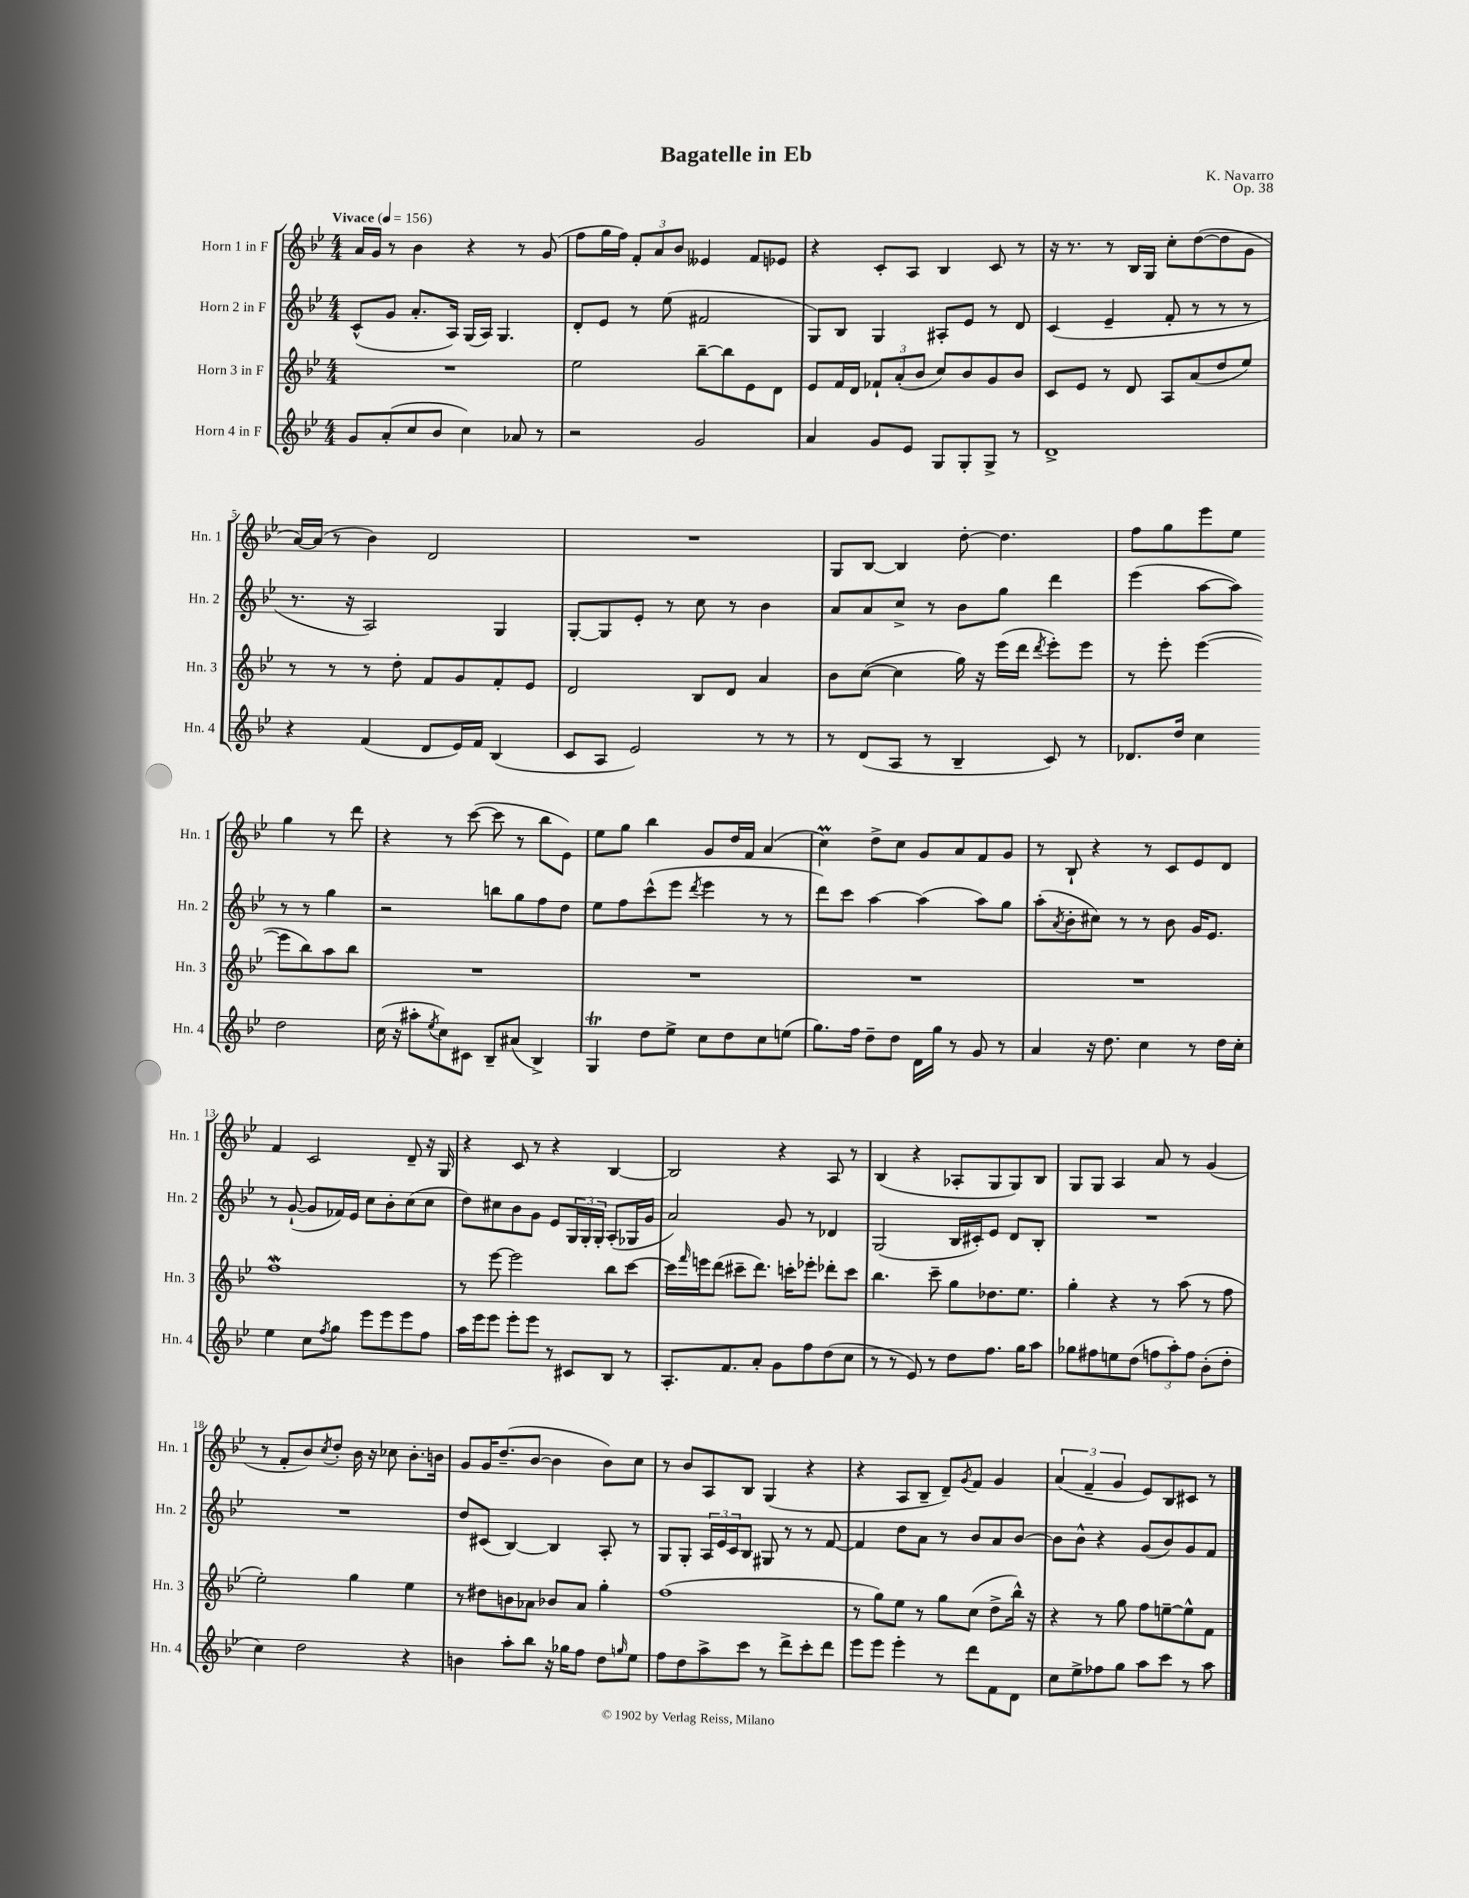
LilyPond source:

\header { title = "Bagatelle in Eb" composer = "K. Navarro" opus = "Op. 38" }
<<
\new StaffGroup <<
\new Staff = "s0" \with { instrumentName = "Horn 1 in F" shortInstrumentName = "Hn. 1" } {
    \clef treble \key bes \major \numericTimeSignature \time 4/4 \tempo "Vivace" 4 = 156
    a'16 g'16 r8 bes'4 r4 r8 g'8( |
    f''8 g''16 f''16) \tuplet 3/2 { f'8-. a'8 bes'8 } eeses'4 f'8 ees'8 |
    r4 c'8-. a8 bes4 c'8 r8 |
    r16 r8. r8 bes16 g16 c''8-. d''8~( d''8 g'8 |
    a'16~) a'16( r8 bes'4) d'2 |
    R1 |
    g8 bes8~ bes4 d''8~-. d''4. |
    f''8 g''8 ees'''8 ees''8 g''4 r8 d'''8 |
    r4 r8 c'''8~( c'''8 r8 bes''8 ees'8) |
    ees''8 g''8 bes''4 g'8 d''16 f'16 a'4( |
    c''4\prall) d''8-> c''8 g'8 a'8 f'8 g'8 |
    r8 bes8-! r4 r8 c'8 ees'8 d'8 |
    f'4 c'2 d'8-- r16 g16 |
    r4 c'8 r8 r4 bes4~ |
    bes2 r4 a8 r8 |
    bes4( r4 aes8-. g8 g8) bes8 |
    g8 g8 a4 a'8 r8 g'4( |
    r8 f'8-. bes'8) \acciaccatura { c''8 } d''8-. bes'16 r16 ces''8 bes'8.-. b'16 |
    g'8 g'16 d''8.--( bes'8~ bes'4 bes'8) c''8 |
    r8 bes'8 a8 bes8 g4( r4 |
    r4 a8 bes8-- d'8--) \acciaccatura { g'8 } f'8 g'4 |
    \tuplet 3/2 { a'4( f'4-- g'4 } ees'8) bes8 cis'8 r8 \bar "|." |
}
\new Staff = "s1" \with { instrumentName = "Horn 2 in F" shortInstrumentName = "Hn. 2" } {
    \clef treble \key bes \major \numericTimeSignature \time 4/4
    c'8-^( g'8 a'8.-. a16) g16( a16) g4. |
    d'8-. ees'8 r8 ees''8( fis'2 |
    g8) bes8 g4 ais8-. ees'8 r8 d'8 |
    c'4( ees'4-- f'8-. r8 r8 r8 |
    r8. r16 a2) g4 |
    g8~-. g8 ees'8-. r8 c''8 r8 bes'4 |
    a'8 a'8 c''8-> r8 bes'8 g''8 d'''4 |
    ees'''4( a''8~ a''8) r8 r8 g''4 |
    r2 b''8 g''8 f''8 d''8 |
    ees''8 f''8 c'''8-^( ees'''8 \acciaccatura { d'''8 } ees'''4 r8 r8 |
    d'''8) c'''8 a''4~ a''4( a''8) g''8 |
    a''8-.( \acciaccatura { a'8 } bes'8-. cis''8) r8 r8 bes'8 g'16 ees'8. |
    r8 g'8~-!( g'8 fes'16) ees'16 c''8 bes'8-. c''8( c''8 |
    d''8) cis''8 bes'8 g'8 ees'8 \tuplet 3/2 { g16 g16-. g16-. } a8-.( ges16 g'16 |
    a'2) g'8 r8 des'4 |
    g2( bes16 cis'16-.) ees'8 d'8 bes8-. |
    R1 |
    R1 |
    d''8 cis'8( bes4~) bes4 a8-. r8 |
    g8 g8-. \tuplet 3/2 { a16 ees'16 c'16 } bes8 gis8 r8 r8 f'8~ |
    f'4 d''8 a'8 r8 bes'8 a'8 bes'8~ |
    bes'8 bes'8-^ r4 g'8( bes'8) g'8 f'8 \bar "|." |
}
\new Staff = "s2" \with { instrumentName = "Horn 3 in F" shortInstrumentName = "Hn. 3" } {
    \clef treble \key bes \major \numericTimeSignature \time 4/4
    R1 |
    ees''2 bes''8~-- bes''8 ees'8 d'8 |
    ees'8 f'16 d'16 \tuplet 3/2 { fes'8-! a'8-.( bes'8 } c''8) bes'8 g'8 bes'8 |
    c'8 ees'8 r8 d'8 a8 a'8( d''8 ees''8) |
    r8 r8 r8 d''8-. f'8 g'8 f'8-. ees'8 |
    d'2 bes8 d'8 a'4 |
    bes'8 c''8~( c''4 g''16) r16 ees'''16( d'''16 \acciaccatura { d'''8 } ees'''8-.) ees'''8 |
    r8 ees'''8-. ees'''4~( ees'''8 bes''8) a''8 bes''8 |
    R1 |
    R1 |
    R1 |
    R1 |
    f''1\mordent |
    r8 ees'''8~ ees'''2 bes''8 c'''8~ |
    c'''16 \grace { f'''16 } e'''16 d'''8( cis'''8-- d'''8.) c'''16-. ees'''8-. des'''8-. c'''8 |
    bes''4. c'''8-- g''8 des''8. ees''8. |
    g''4-. r4 r8 a''8( r8 f''8 |
    ees''2-.) g''4 ees''4 |
    r8 dis''8 b'8 aes'8 bes'8 aes'8 g''4-. |
    f''1( |
    r8 g''8) ees''8 r8 g''8 c''8( d''8-> bes''16-^) r16 |
    r4 r8 g''8 f''8 e''8~-- e''8-^ f'8 \bar "|." |
}
\new Staff = "s3" \with { instrumentName = "Horn 4 in F" shortInstrumentName = "Hn. 4" } {
    \clef treble \key bes \major \numericTimeSignature \time 4/4
    g'8 a'8-.( c''8 bes'8 c''4) aes'8 r8 |
    r2 g'2 |
    a'4 g'8 ees'8 g8 g8-. g8-> r8 |
    d'1-> |
    r4 f'4( d'8 ees'16) f'16 bes4( |
    c'8 a8 ees'2) r8 r8 |
    r8 d'8( a8 r8 bes4-- c'8) r8 |
    des'8. d''16 c''4 d''2 |
    c''16( r16 ais''8-. \acciaccatura { ees''8 } c''8) cis'8 bes8-- ais'8( bes4->) |
    g4\trill d''8 ees''8-> c''8 d''8 c''8 e''8( |
    g''8.) f''16 d''8-- d''8 d'16 g''16 r8 g'8 r8 |
    a'4 r16 d''8. c''4 r8 d''16 c''16-. |
    ees''4 c''8 \acciaccatura { f''8 } g''8 ees'''8 ees'''8 ees'''8 f''8 |
    a''16 ees'''16 ees'''8 ees'''8-. ees'''8 r8 cis'8 bes8 r8 |
    a8.-. f'8. a'8-. g'8 f''8 d''8( c''8 |
    r8 r8 ees'8) r8 d''8 f''8. g''16 a''8 |
    ges''8 fis''8 e''8 d''8( \tuplet 3/2 { f''8 a''8-.) f''8 } bes'8-.( d''8-. |
    c''4) d''2 r4 |
    b'4 a''8-. bes''8 r16 ges''16 f''8 d''8 \grace { g''16 } ees''8 |
    f''8 d''8 a''8-> c'''8 r8 d'''8-> c'''8-. d'''8 |
    ees'''8 ees'''8 ees'''4-. r8 d'''8 f'8 d'8 |
    c''8 ees''8-> fes''8 g''8 a''8 c'''8 r8 a''8 \bar "|." |
}
>>
>>
